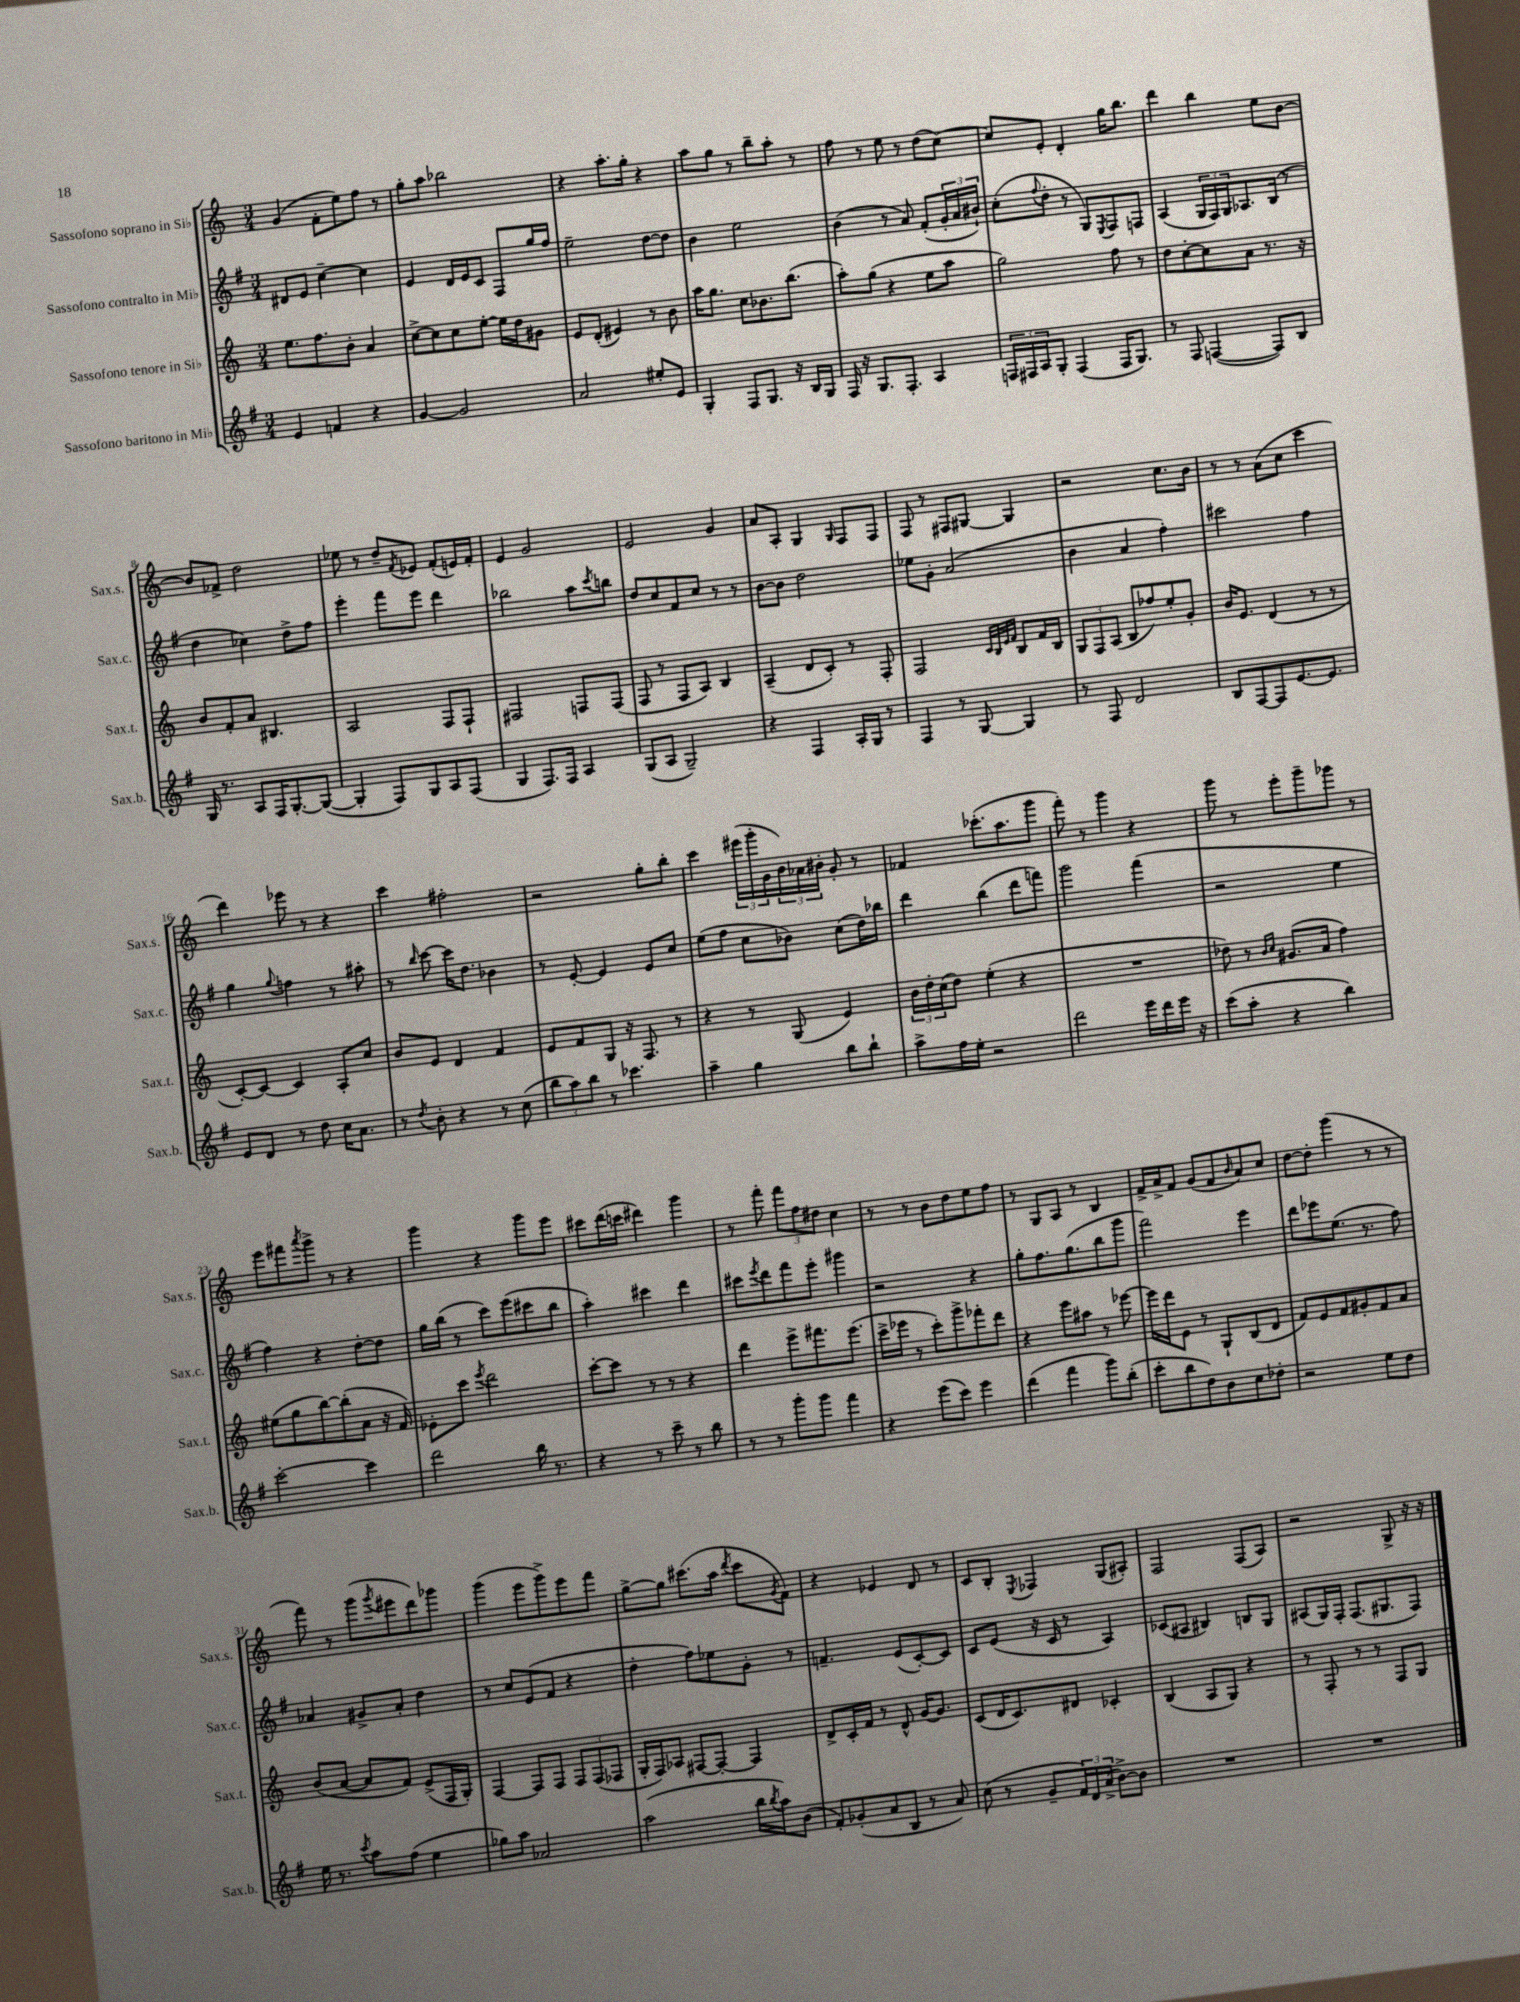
<<
\new StaffGroup <<
\new Staff = "s0" \with { instrumentName = "Sassofono soprano in Sib" shortInstrumentName = "Sax.s." } {
    \clef treble \key c \major \numericTimeSignature \time 3/4
    g'4( f'8-. e''8) f''8 r8 |
    g''8-. a''8 bes''2 |
    r4 a''8.-. g''16-. r4 |
    a''8 g''8 r8 b''8-- a''8-. r8 |
    f''8 r8 e''8 r8 d''8( c''8~) |
    c''8 e'8-. d'4-. g''16 b''8. |
    d'''4 b''4 e''8 b'8~ |
    b'8 fes'8-> d''2 |
    ees''8 r8 d''8-- \acciaccatura { f'8 } ees'8 f'8-.( e'16) f'16-. |
    e'4 g'2 |
    e'2 g'4 |
    a'8 a8-. g4 \grace { g16 } f8 f8 |
    f8 r8 fis8 gis8~ gis4 |
    r2 c''8. b'16 |
    r8 r8 a'8( c''8 c'''4 |
    d'''4) ees'''8 r8 r4 |
    c'''4 fis''2-. |
    r2 g''8-. b''8-. |
    c'''4 \tuplet 3/2 { eis'''16( g'''16-. g'16 } \tuplet 3/2 { b'16) aes'16 bis'16-. } g'8-. r8 |
    fes'4 ces'''8.-.( a''8. g'''8 |
    f'''8-.) r8 g'''4 r4 |
    g'''8 r8 e'''8-. g'''8-- ges'''8 r8 |
    e'''8 fis'''8 \acciaccatura { a'''8 } g'''8-> r8 r4 |
    g'''4 r4 g'''8 e'''8 |
    cis'''8 d'''16( c'''16 dis'''4) g'''4 |
    r8 f'''8-. \tuplet 3/2 { f'''8 f''8 dis''8 } c''4 |
    r8 r8 b'8 d''8 e''8 f''8 |
    r8 g8 a8 r8 b4 |
    f'16-> a'16-> f'8 g'8( f'8 \grace { b'16 } a'8) c''8 |
    d''8~ d''8-. g'''4( r8 r8 |
    f'''8) r8 g'''8( \acciaccatura { g'''8 } eis'''8 d'''8) ges'''8 |
    g'''4( e'''8 g'''8->) e'''8 f'''8 |
    g''8~-> g''8 cis'''8.( a''16 \acciaccatura { d'''8 } cis'''8 \acciaccatura { g'8 } f'8) |
    r4 ees'4 d'8 r8 |
    c'8 b8-. \acciaccatura { e8 } fes4 g8( ais8-.) |
    f2 f8( a8) |
    r2 g8-> r16 r16 \bar "|." |
}
\new Staff = "s1" \with { instrumentName = "Sassofono contralto in Mib" shortInstrumentName = "Sax.c." } {
    \clef treble \key g \major \numericTimeSignature \time 3/4
    dis'8 e'8 c''4~-- c''4 |
    e'4 d'16 e'16 c'8 fis8 g''16 fis''16 |
    e''2-- d''8~ d''8 |
    b'4 e''2 |
    b'4( r8 a'8) fis'8-.( \tuplet 3/2 { g'16-. a'16 bis'16-!) } |
    c''8-.( \appoggiatura { fis''8 } d''8-. r8 g8) \acciaccatura { e8 } fis8 f8 |
    a4( \tuplet 3/2 { g16 fis16) g16 } aes8. b16( r8 |
    d''4 ces''4) d''8-> fis''8 |
    e'''4-. fis'''8 e'''8 d'''4 |
    bes''2 a''8 \acciaccatura { c'''8 } b''8 |
    d''8 c''8 fis'8 c''8 r8 r8 |
    b'8~ b'8 d''2 |
    ees''8 g'8-. a'2( |
    b'4 a'4 fis''4-.) |
    cis'''2 fis''4 |
    g''4 \appoggiatura { g''8 } f''4 r8 ais''8-. |
    r8 \grace { b''16 } c'''8~ c'''16 d''8. bes'4 |
    r8 e'8~-. e'4 e'8 c''8 |
    e''8( fis''8 c''8 bes'8) c''8( d''16) bes''16 |
    d'''4 b''4( d'''8 f'''8) |
    g'''2 fis'''4( |
    r2 e''4 |
    fis''4) r4 d''8~-. d''8 |
    g''16 b''16( r8 c'''8) e'''8( cis'''8 b''8 |
    a''4-.) cis'''4 d'''4 |
    cis'''8 \acciaccatura { e'''8 } d'''8 fis'''8 e'''8-. gis'''4 |
    r2 r4 |
    g''8-. fis''8. g''8.( b''8 g'''8 |
    fis'''2) e'''4 |
    d'''8 ees'''8 e''8.( r8. fis''8) |
    aes'4 gis'8-> aes'8-. d''4 |
    r8 c''8 e'8( fis'8 r4 |
    d''4-. fis''8) ees''8 g'8-. r8 |
    f'4.-- e'8( c'8~-.) c'8 |
    c'8 e'8( r16 c'16 r8 a4) |
    ces'8( ais8 bis4) b8 g8 |
    ais8( g16) fis16-. fis8.( gis8. fis8) \bar "|." |
}
\new Staff = "s2" \with { instrumentName = "Sassofono tenore in Sib" shortInstrumentName = "Sax.t." } {
    \clef treble \key c \major \numericTimeSignature \time 3/4
    e''8. f''8. b'8-. a'4 |
    c''8~-> c''8 c''8 e''8~-. e''16 d''16 gis'8 |
    e'8 d'8-.( eis'4) r8 b'8 |
    a''16 g''8. c''8 bes'8. b''8.( |
    a''8-.) g''8( r4 e''8 a''8 |
    g''2) f''8 r8 |
    d''8 c''8~-. c''8 a'8 r8. r16 |
    b'8 f'8-. a'8 bis4. |
    a2 f8 f8-! |
    fis2 f8 f8( |
    f8 r8 f8 a8) b4 |
    a4--( d'8 c'8-.) r8 f8-. |
    f2 \grace { c'32 b32 e'32 f'32 } b8 f'16 b16 |
    \tuplet 3/2 { g8 f8 a8( } b8 fes''8) e''8-. g'8-. |
    b'16 e'8. d'4( r8 r8 |
    c'8~-.) c'8~ c'4 a8-. c''8 |
    b'8 e'8 d'4 f'4 |
    e'8 f'8 g8 r16 f8. r8 |
    r4 r8 g8( e'4) |
    \tuplet 3/2 { b'16 d''16-. c''16( } d''8) e''4-.( r4 |
    R2. |
    des''8) r8 \grace { b'16 c''16 } gis'8.( a'16 f''4) |
    eis''8( g''8 b''8~) b''8-.( a'8 r16 f'16) |
    ees'8-. c'''8 \acciaccatura { e'''8 } d'''2 |
    c'''8~-. c'''8 r8 r8 r4 |
    d'''4 e'''8-> fis'''8. e'''8.( |
    c'''16-> ees'''16 r8 c'''8-.) g'''8-> fes'''8-. d'''8 |
    r4 e'''8 ais''8 r8 ees'''8~ |
    ees'''16 d'''16 e'8 r8 g8-! b8( d'8 |
    f'8) e'8 f'8 gis'8-. f'8 a'8 |
    b'8( a'8~ a'8 f'8) e'8->( f16 g16-.) |
    f4~ f8 f8 \tuplet 3/2 { f8 f8( fes8 } |
    g16-. f16) aes8 fis8~ fis8~-. fis4 |
    d'8-> c'16-. f'16 r8 d'8-^ g'16~ g'8. |
    c'8( d'16 c'8.) dis'8 ces'4-. |
    b4( a8 g8) r4 |
    r8 f8-. r8 r8 f8 g8 \bar "|." |
}
\new Staff = "s3" \with { instrumentName = "Sassofono baritono in Mib" shortInstrumentName = "Sax.b." } {
    \clef treble \key g \major \numericTimeSignature \time 3/4
    e'4 f'4 r4 |
    g'4~ g'2 |
    a'2 eis''8-. e'8 |
    g4-. fis8 g8. r16 b16 g16 |
    fis16 r16 g8. fis8.-. a4 |
    \tuplet 3/2 { f16 fis16 a16 } g8-. fis4( fis16 g8.) |
    r8 fis8 f4~( f8) b8 |
    g16 r8. a8 fis16 g8.~-. g8~( |
    g4-. fis8) g8 a8 fis8( |
    g4 fis8.) fis16 a4 |
    g8( a8 g2--) |
    r4 fis4 a16-. g16 r8 |
    fis4 r8 g8~ g4 |
    r8 fis8 d'2 |
    b8 fis8~ fis8 e'8.~ e'8. |
    e'8 d'8 r8 d''8 c''16 a'8. |
    r8 \acciaccatura { d''8 } b'8-. r4 r8 c''8( |
    \tuplet 3/2 { b''8 a''8) b''8 } r8 ces'''4. |
    a''4-- g''4 b''8 b''8-! |
    a''8-> fis''16 e''16-. r2 |
    d'''2 e'''16 d'''16 e'''16 r16 |
    c'''8( a''8-. r4 b''4) |
    c'''2~-. c'''4 |
    d'''2 b''16 r8. |
    r4 r8 c'''8-- r8 b''8 |
    r8 r8 g'''8-. g'''8 fis'''4 |
    r4 e'''8( c'''8) e'''4 |
    d'''4( fis'''4 g'''8) b''8-.( |
    c'''8-. b''8 d''8) b'8 c''8 des''8-. |
    r2 e''8 d''8 |
    e''16 r8. \acciaccatura { c'''8 } a''8 fis''8( e''4 |
    ges''8) a''8 aes'2 |
    a''2( b''16 \acciaccatura { b''8 } a''16) b'8( |
    fis'8-.) ges'8-.( a'8 b8 r8 a'8) |
    c''8( r8 g'8-- \tuplet 3/2 { fis'16) d'16 a'16->( } b'8~->) b'8 |
    R2. |
    R2. \bar "|." |
}
>>
>>
